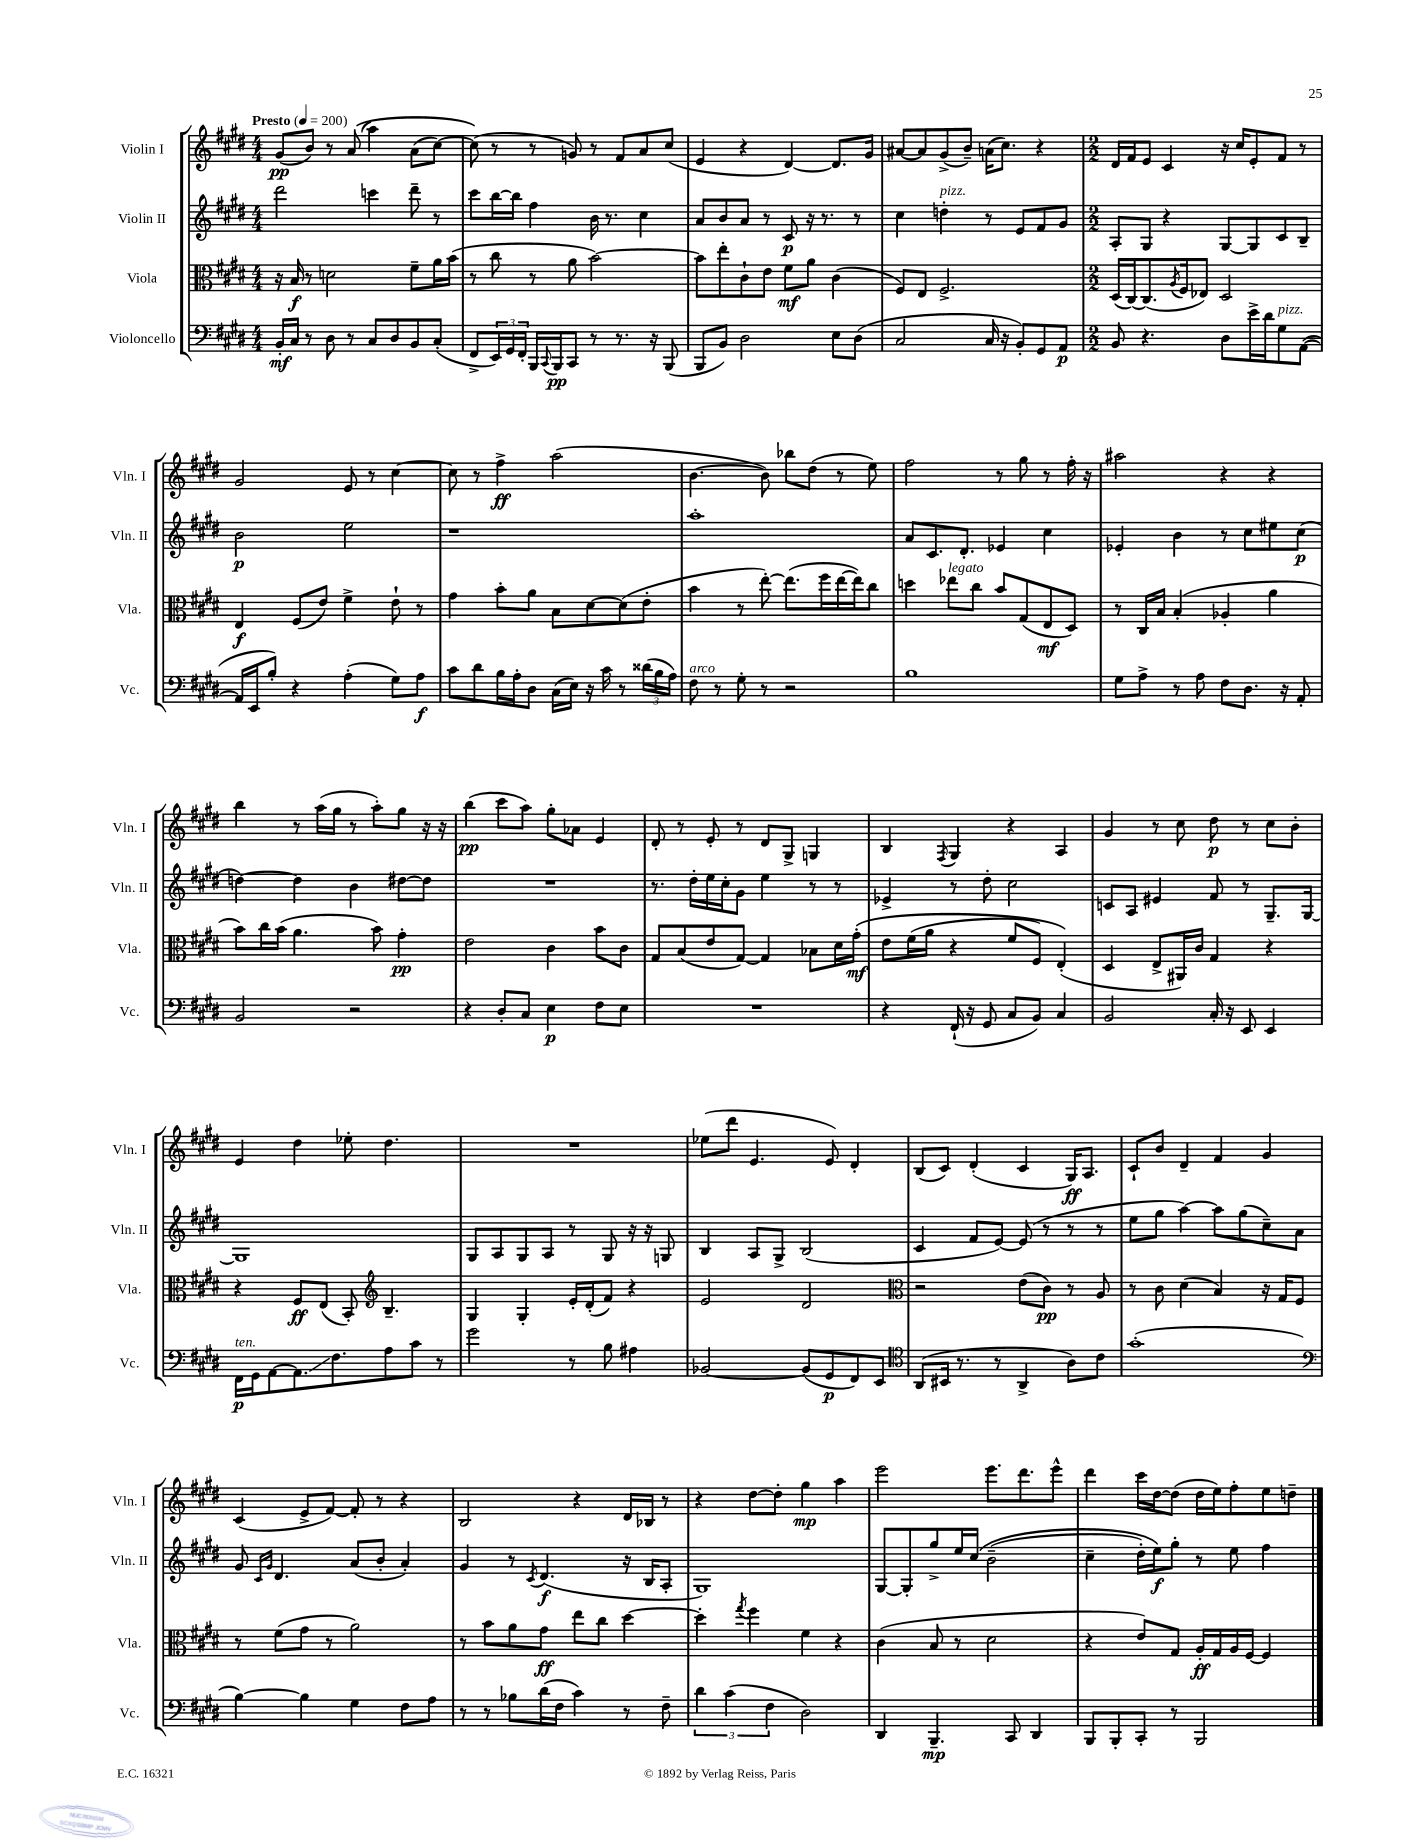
<<
\new StaffGroup <<
\new Staff = "s0" \with { instrumentName = "Violin I" shortInstrumentName = "Vln. I" } {
    \clef treble \key e \major \numericTimeSignature \time 4/4 \tempo "Presto" 4 = 200
    gis'8\pp( b'8) r8 a'8(\( a''4) a'8( cis''8~) |
    cis''8(\) r8 r8 g'8) r8 fis'8 a'8 cis''8( |
    e'4 r4 dis'4~) dis'8. gis'16 |
    ais'8~ ais'8 gis'8->( b'8--) a'16( cis''8.) r4 |
    \numericTimeSignature \time 2/2 dis'16 fis'16 e'8 cis'4 r16 cis''16 e'8-. fis'8 r8 |
    gis'2 e'8 r8 cis''4~ |
    cis''8 r8 fis''4->\ff a''2( |
    b'4.~ b'8) bes''8 dis''8( r8 e''8) |
    fis''2 r8 gis''8 r8 fis''16-. r16 |
    ais''2 r4 r4 |
    b''4 r8 a''16( gis''16 r8 a''8-.) gis''8 r16 r16 |
    b''4\pp( cis'''8 a''8) gis''8-. aes'8 e'4 |
    dis'8-. r8 e'8-. r8 dis'8 gis8-> g4 |
    b4 \acciaccatura { fis8 } gis4 r4 a4 |
    gis'4 r8 cis''8 dis''8\p r8 cis''8 b'8-. |
    e'4 dis''4 ees''8-. dis''4. |
    R1 |
    ees''8( dis'''8 e'4. e'8) dis'4-. |
    b8( cis'8) dis'4-.( cis'4 gis16\ff) a8. |
    cis'8-! b'8 dis'4-- fis'4 gis'4 |
    cis'4( e'8-> fis'8~) fis'8-. r8 r4 |
    b2 r4 dis'16 bes16 r8 |
    r4 dis''8~ dis''8-. gis''4\mp a''4 |
    e'''2 e'''8. dis'''8. e'''8-^ |
    dis'''4 cis'''16 dis''16~ dis''8( dis''16 e''16) fis''8-. e''8 d''8-- \bar "|." |
}
\new Staff = "s1" \with { instrumentName = "Violin II" shortInstrumentName = "Vln. II" } {
    \clef treble \key e \major \numericTimeSignature \time 4/4
    dis'''2 c'''4 dis'''8-- r8 |
    cis'''8 b''16~ b''16 fis''4 b'16 r8. cis''4 |
    a'8 b'8 a'8 r8 cis'8\p r16 r8. r8 |
    cis''4 d''4-.^\markup { \italic "pizz." } r8 e'8 fis'8 gis'8 |
    \numericTimeSignature \time 2/2 a8-. gis8 r4 gis8~ gis8 cis'8 b8-- |
    b'2\p e''2 |
    r1 |
    a''1-. |
    a'8 cis'8. dis'8.-. ees'4 cis''4 |
    ees'4-. b'4 r8 cis''8 eis''8 cis''8\p( |
    d''4~) d''4 b'4 dis''8~ dis''8 |
    R1 |
    r8. dis''16-. e''16 cis''16-. gis'8 e''4 r8 r8 |
    ees'4-> r8 dis''8-. cis''2 |
    c'8 a8 eis'4 fis'8 r8 gis8.-- gis16~ |
    gis1 |
    gis8 a8 gis8 a8 r8 gis8 r16 r16 g8 |
    b4 a8 gis8-> b2( |
    cis'4 fis'8 e'8~) e'8( r8 r8 r8 |
    e''8 gis''8 a''4~) a''8 gis''8( cis''8--) a'8 |
    gis'8 \grace { cis'16 gis'16 } dis'4. a'8( b'8-. a'4-.) |
    gis'4 r8 \acciaccatura { cis'8 } dis'4.\f( r16 b16 a8-. |
    gis1) |
    gis8~ gis8-. gis''8-> e''16 cis''16\( b'2--( |
    cis''4-- dis''16-.) e''16\f\) gis''8-. r8 e''8 fis''4 \bar "|." |
}
\new Staff = "s2" \with { instrumentName = "Viola" shortInstrumentName = "Vla." } {
    \clef alto \key e \major \numericTimeSignature \time 4/4
    r16 b16\f r8 d'2 fis'8-- a'16 b'16( |
    r8 cis''8 r8 a'8 b'2~) |
    b'8 e''8-. cis'8-! e'8 fis'8\mf a'8 cis'4( |
    fis8) e8 fis2.-> |
    \numericTimeSignature \time 2/2 dis16( cis16~) cis8.( \acciaccatura { a8 } fis16 ees8) dis2 |
    e4\f fis8( e'8) fis'4-> e'8-! r8 |
    gis'4 b'8-. a'8 b8 dis'8~ dis'8( e'8-. |
    b'4 r8 e''8~-.) e''8.( fis''16 e''16~ e''16) cis''8 |
    d''4 ees''8^\markup { \italic "legato" } cis''8 b'8 gis8( e8\mf dis8) |
    r8 cis16 b16 b4-.( aes4-. a'4 |
    b'8) cis''16 b'16( a'4. b'8) gis'4-.\pp |
    e'2 cis'4 b'8 cis'8 |
    gis8 b8( e'8 gis8~) gis4 bes8 dis'16 gis'16-.\mf\( |
    e'8 fis'16( a'16 r4 fis'8 fis8) e4-.(\) |
    dis4 e8-> ais,16) cis'16 gis4 r4 |
    r4 fis8\ff e8( b,8-.) \clef treble b4.-- |
    gis4 gis4-. e'16-. dis'16-.( fis'8) r4 |
    e'2 dis'2 |
    \clef alto r2 e'8( cis'8\pp) r8 a8 |
    r8 cis'8 dis'4( b4) r16 gis16 fis8 |
    r8 fis'8( gis'8 r8 a'2) |
    r8 b'8 a'8 gis'8\ff e''8 cis''8 dis''4~ |
    dis''4-. \acciaccatura { gis''8 } fis''4 fis'4 r4 |
    cis'4( b8 r8 dis'2 |
    r4 e'8) gis8 a16-.\ff gis16 a16 fis16~ fis4 \bar "|." |
}
\new Staff = "s3" \with { instrumentName = "Violoncello" shortInstrumentName = "Vc." } {
    \clef bass \key e \major \numericTimeSignature \time 4/4
    b,16-.\mf cis16 r8 dis8 r8 cis8 dis8 b,8 cis8-.( |
    fis,8-> \tuplet 3/2 { e,16) gis,16 fis,16-. } b,,16 \appoggiatura { cis,8 } b,,16\pp cis,8 r8 r8. r16 b,,8( |
    b,,8 b,8) dis2 e8 dis8( |
    cis2 cis16 r16 b,8-.) gis,8 a,8\p |
    \numericTimeSignature \time 2/2 b,8 r4. dis8 e'16-> dis'16 gis8^\markup { \italic "pizz." } a,8~( |
    a,16 e,16 b8-.) r4 a4-.( gis8) a8\f |
    cis'8 dis'8 b16 a16-. dis8 cis16( e16) r16 cis'16 r8 \tuplet 3/2 { disis'16( b16 a16) } |
    fis8^\markup { \italic "arco" } r8 gis8-. r8 r2 |
    b1 |
    gis8 a8-> r8 a8 fis8 dis8. r16 a,8-. |
    b,2 r2 |
    r4 dis8-. cis8 e4\p fis8 e8 |
    R1 |
    r4 fis,16-!( r16 gis,8 cis8 b,8) cis4 |
    b,2 cis16-. r16 e,8 e,4 |
    fis,16\p^\markup { \italic "ten." } gis,16 a,8~ a,8.\glissando fis8. a8 cis'8 r8 |
    gis'2 r8 b8 ais4 |
    bes,2~ bes,8( gis,8\p fis,8) e,8 |
    \clef tenor a,8( bis,16 r8. r8 a,4-> a8) cis'8 |
    gis'1-.( |
    \clef bass b4~) b4 gis4 fis8 a8 |
    r8 r8 bes8 dis'16( fis16 cis'4) r8 fis8-- |
    \tuplet 3/2 { dis'4 cis'4( fis4 } dis2) |
    dis,4 b,,4.--\mp cis,8 dis,4 |
    b,,8 b,,8-. cis,8-. r8 b,,2 \bar "|." |
}
>>
>>
\layout { \context { \Score \remove "Bar_number_engraver" } }
